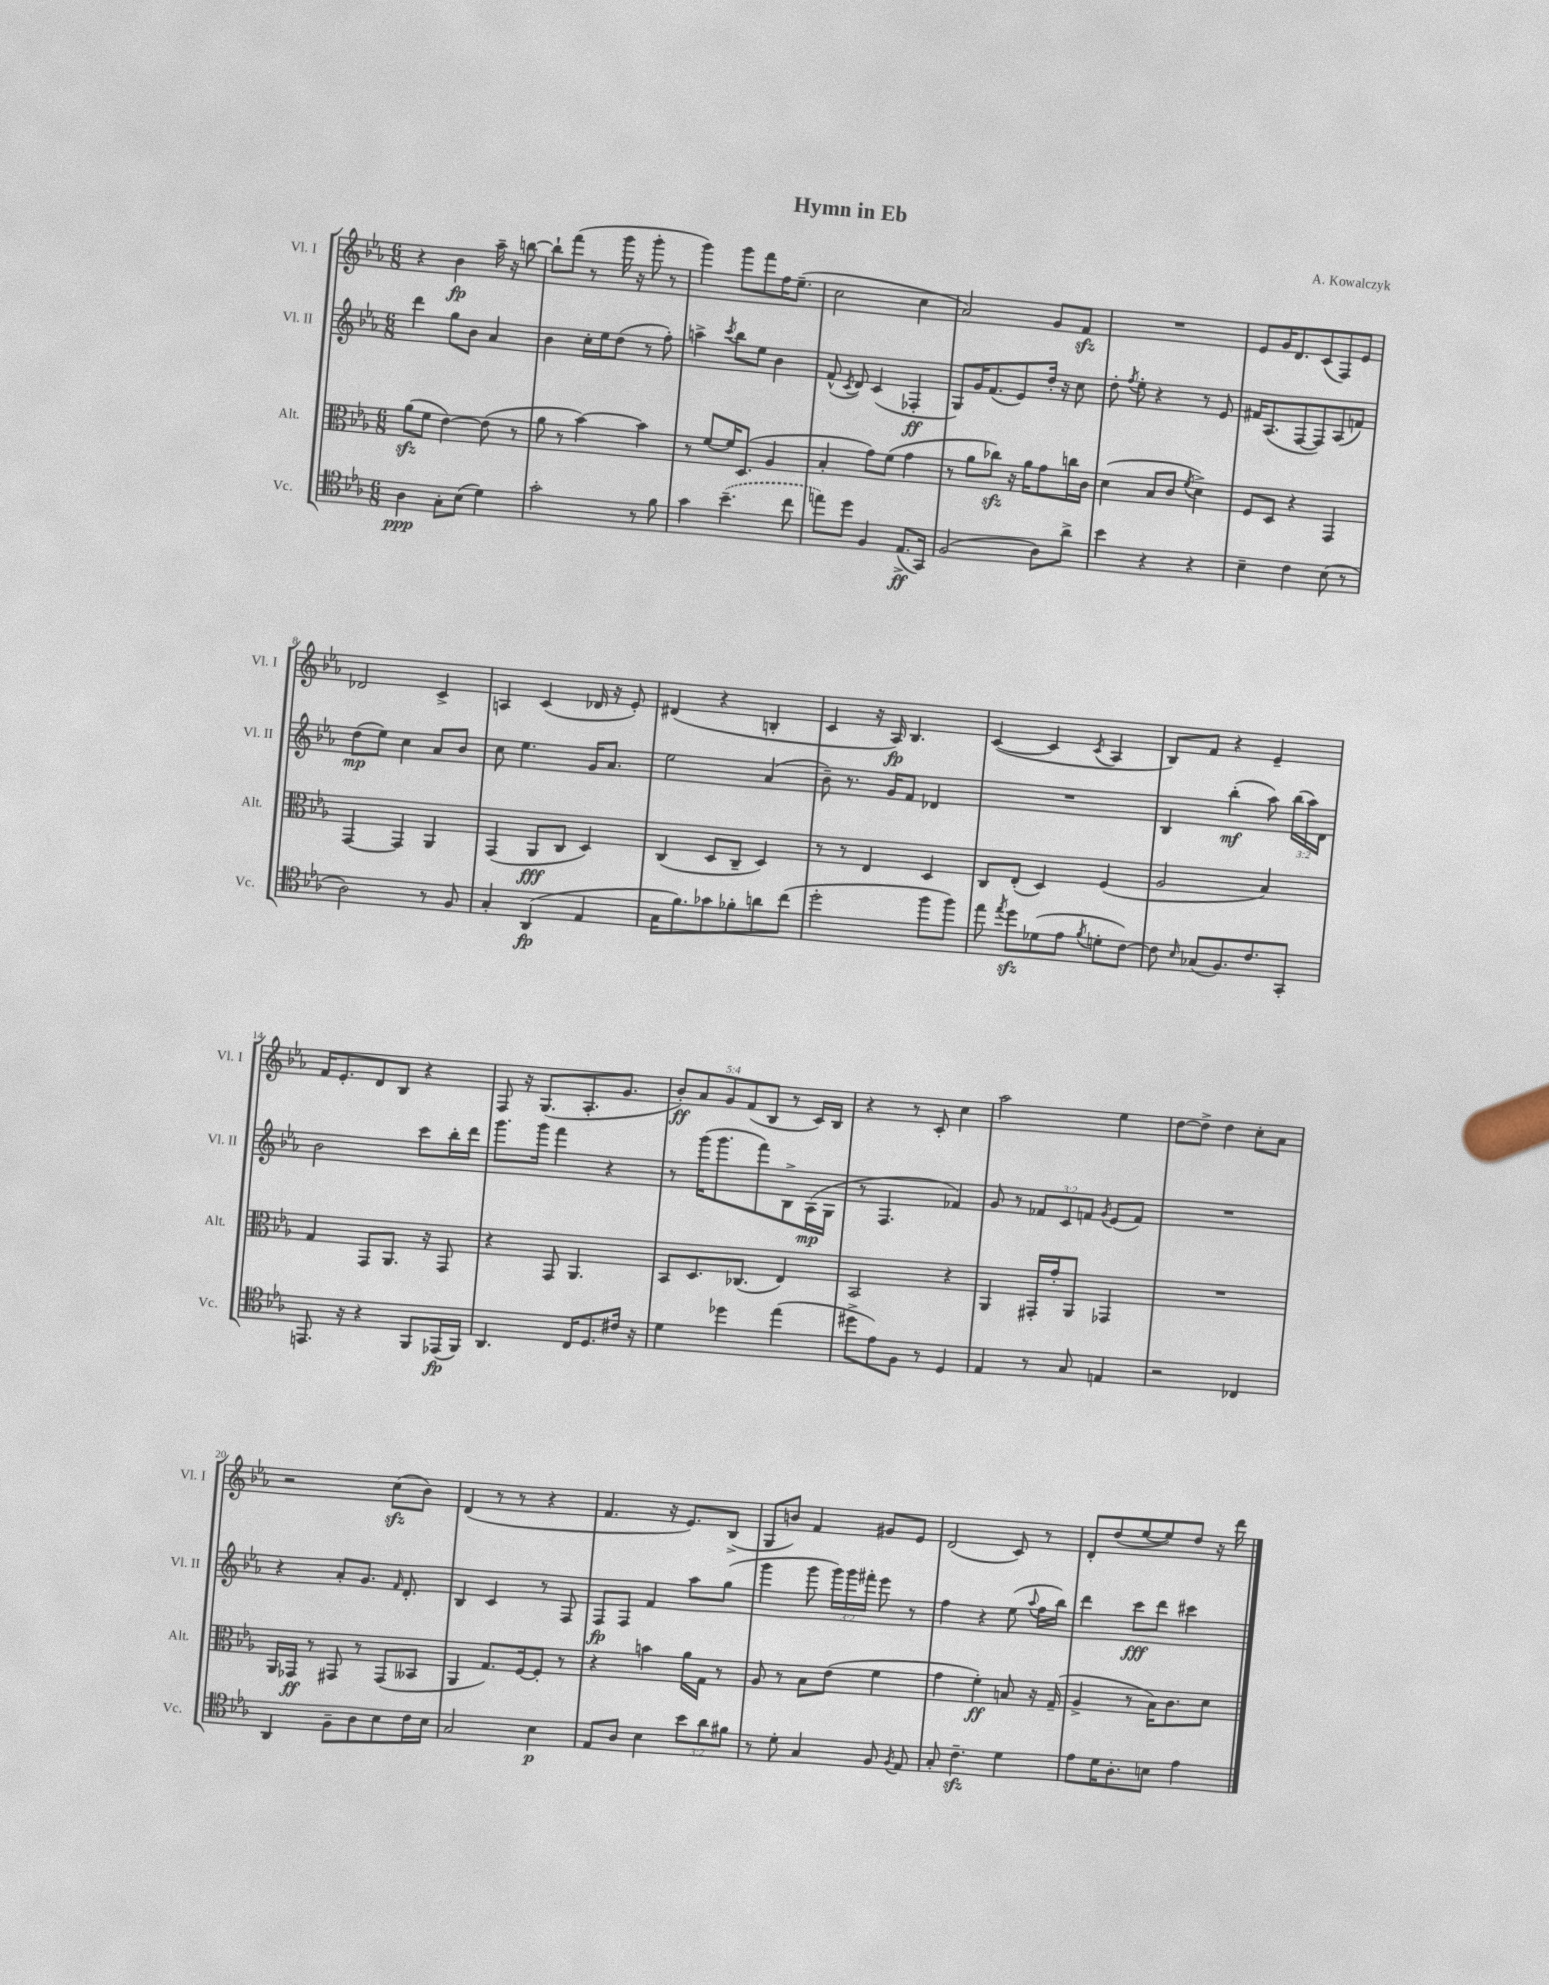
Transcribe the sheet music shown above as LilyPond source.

\header { title = "Hymn in Eb" composer = "A. Kowalczyk" }
<<
\new StaffGroup <<
\new Staff = "s0" \with { instrumentName = "Vl. I" shortInstrumentName = "Vl. I" } {
    \clef treble \key ees \major \numericTimeSignature \time 6/8 \override Staff.TupletNumber.text = #tuplet-number::calc-fraction-text
    \autoBeamOff r4 bes'4\fp aes''16-- r16 b''8~ |
    b''8[-! f'''8]( r8 g'''16 r16 g'''8-. r8 |
    g'''4) g'''8[ f'''8 f''16 ees''8.]--( |
    c''2 c''4 |
    aes'2) g'8[ f'8]\sfz |
    R2. |
    ees'8[ g'16 d'8. c'8( f8) ees'8] |
    des'2 c'4-> |
    a4 c'4( des'16 r16 ees'8-.) |
    dis'4( r4 b4-. |
    c'4 r16 aes16\fp) bes4. |
    c'4~( c'4 \acciaccatura { c'8 } aes4 |
    bes8[) f'8] r4 ees'4-- |
    f'16[ ees'8.-. d'8 bes8] r4 |
    f8 r16 g8.[( aes8.-. g'8.] |
    \tuplet 5/4 { bes'8[-.\ff) aes'8 g'8 f'8( bes8] } r8 c'16[) bes16] |
    r4 r8 c'8-. c''4 |
    aes''2 ees''4 |
    d''8[~ d''8]-> d''4 c''8[-. aes'8] |
    r2 c''8[\sfz( bes'8]) |
    d'4( r8 r8 r4 |
    f'4. r16 ees'8.[) bes8]->( |
    g8[ b'8]) f'4 gis'8[ ees'8] |
    d'2( c'8) r8 |
    d'8[-. d''8( ees''8~ ees''8) d''8] r16 d'''16 \bar "|." |
}
\new Staff = "s1" \with { instrumentName = "Vl. II" shortInstrumentName = "Vl. II" } {
    \clef treble \key ees \major \numericTimeSignature \time 6/8 \override Staff.TupletNumber.text = #tuplet-number::calc-fraction-text
    \autoBeamOff d'''4 g''8[ bes'8] aes'4 |
    bes'4 c''16[-. ees''16 d''8]( r8 f''8-.) |
    a''4-> \acciaccatura { c'''8 } bes''8[ ees''8] bes'4 |
    f'8-^( \acciaccatura { c'8 } d'8) c'4( fes4-.\ff |
    g8[) g'16 f'8.( ees'8) d''16]-. r16 c''8 |
    d''8-. \acciaccatura { f''8 } ees''8-. r4 r8 ees'8 |
    fis'16[ aes8.( f8~ f8) aes8( f'8]) |
    d''8[\mp( ees''8]) c''4 aes'8[ bes'8] |
    c''8 ees''4. g'16[ aes'8.] |
    ees''2 aes'4( |
    bes'8--) r8. g'16[ f'8] des'4 |
    R2. |
    bes4 bes''4-.\mf( aes''8) \tuplet 3/2 { bes''16[( aes''16) d'16] } |
    bes'2 c'''8[ bes''16-. d'''16] |
    g'''8.[ g'''16] f'''4 r4 |
    r8 g'''16[( g'''8. f'''8) bes8-> aes16\mp( g16] |
    r8 f4. fes'4) |
    g'8 r8 \tuplet 3/2 { fes'8[ c'8 f'8] } \acciaccatura { g'8 } ees'8[( f'8]) |
    R2. |
    r4 aes'8[-. g'8.] \grace { f'16 } d'8.-. |
    bes4 c'4 r8 f8 |
    f8[\fp f8] f'4 aes''8[ g''8]( |
    g'''4 g'''8 \tuplet 3/2 { g'''16[) g'''16 fis'''16]-. } ees'''8 r8 |
    f''4 r4 ees''8( \appoggiatura { aes''8 } f''16[ bes''16]) |
    d'''4 c'''8[\fff d'''8] cis'''4 \bar "|." |
}
\new Staff = "s2" \with { instrumentName = "Alt." shortInstrumentName = "Alt." } {
    \clef alto \key ees \major \numericTimeSignature \time 6/8
    \autoBeamOff aes'8[\sfz( f'8] ees'4~) ees'8( r8 |
    aes'8 r8 bes'4~) bes'4 |
    r8 f'8[~ f'16 d8.]( aes4 |
    bes4-. g'8[) f'8]( g'4 |
    r8 aes'8[ ces''8]\sfz) r16 aes'16[ g'8 c''16 c'16] |
    d'4( bes8[ c'8] \acciaccatura { f'8 } d'4->) |
    f8[ d8] r4 g,4 |
    g,4~ g,4 aes,4 |
    g,4( aes,8[\fff c8] d4) |
    c4( d8[ c8]-- d4) |
    r8 r8 ees4 d4 |
    c8[ ees8]-.( d4) f4( |
    aes2 bes4) |
    g4 g,8[ aes,8.] r16 g,8 |
    r4 g,8 aes,4. |
    bes,8[ d8. ces8.]( ees4) |
    bes,2 r4 |
    aes,4 gis,16[-. g'16-. aes,8] ges,4 |
    R2. |
    aes,16[ ges,16]\ff r8 gis,8 r8 gis,8[( beses,8] |
    aes,4 g8.[) f16~ f8]-. r8 |
    r4 b'4 aes'16[ g16] r8 |
    aes8 r8 bes8[ ees'8]( f'4 |
    g'4 f'4-.\ff) b8 r16 g16--( |
    aes4-> r8 bes16[) c'8. d'8] \bar "|." |
}
\new Staff = "s3" \with { instrumentName = "Vc." shortInstrumentName = "Vc." } {
    \clef tenor \key ees \major \numericTimeSignature \time 6/8 \override Staff.TupletNumber.text = #tuplet-number::calc-fraction-text
    \autoBeamOff aes4\ppp g8[-. bes8]( d'4) |
    g'2-. r8 f'8 |
    g'4 \once \slurDashed bes'4.--( c''8 |
    e''8[) d''8] f4 ees8.[->\ff( g,16]) |
    f2( aes8[) aes'8]-> |
    bes'4 r4 r4 |
    bes4-- c'4 bes8( r8 |
    aes2) r8 f8 |
    g4-. aes,4\fp( ees4 |
    g16[ f'8.) ges'8 fes'8-. a'8 c''8]( |
    d''2-. f''8[ f''8]) |
    ees''8 \acciaccatura { ees''8 } d''8[\sfz des'8( ees'8] \acciaccatura { f'8 } d'8[-. c'8]~) |
    c'8 \grace { bes16 } ges8[( f8.) c'8. g,8]-. |
    e,8. r16 r4 f,8[ ees,16\fp( f,16]) |
    aes,4. c16[ d8. cis'16] r16 |
    d'4 des''4 ees''4( |
    dis''8[-> ees'8) f8] r8 d4 |
    ees4 r8 g8 e4 |
    r2 ces4 |
    aes,4 f8[-- aes8 bes8 c'16 bes16] |
    g2 bes4\p |
    ees8[ aes8] bes4 \tuplet 3/2 { bes'8[ aes'8 fis'8] } |
    r8 d'8-. g4 f8 \acciaccatura { f8 } ees8 |
    g8-. c'4.--\sfz d'4 |
    ees'8[ d'16 aes8.-. b8] ees'4 \bar "|." |
}
>>
>>
